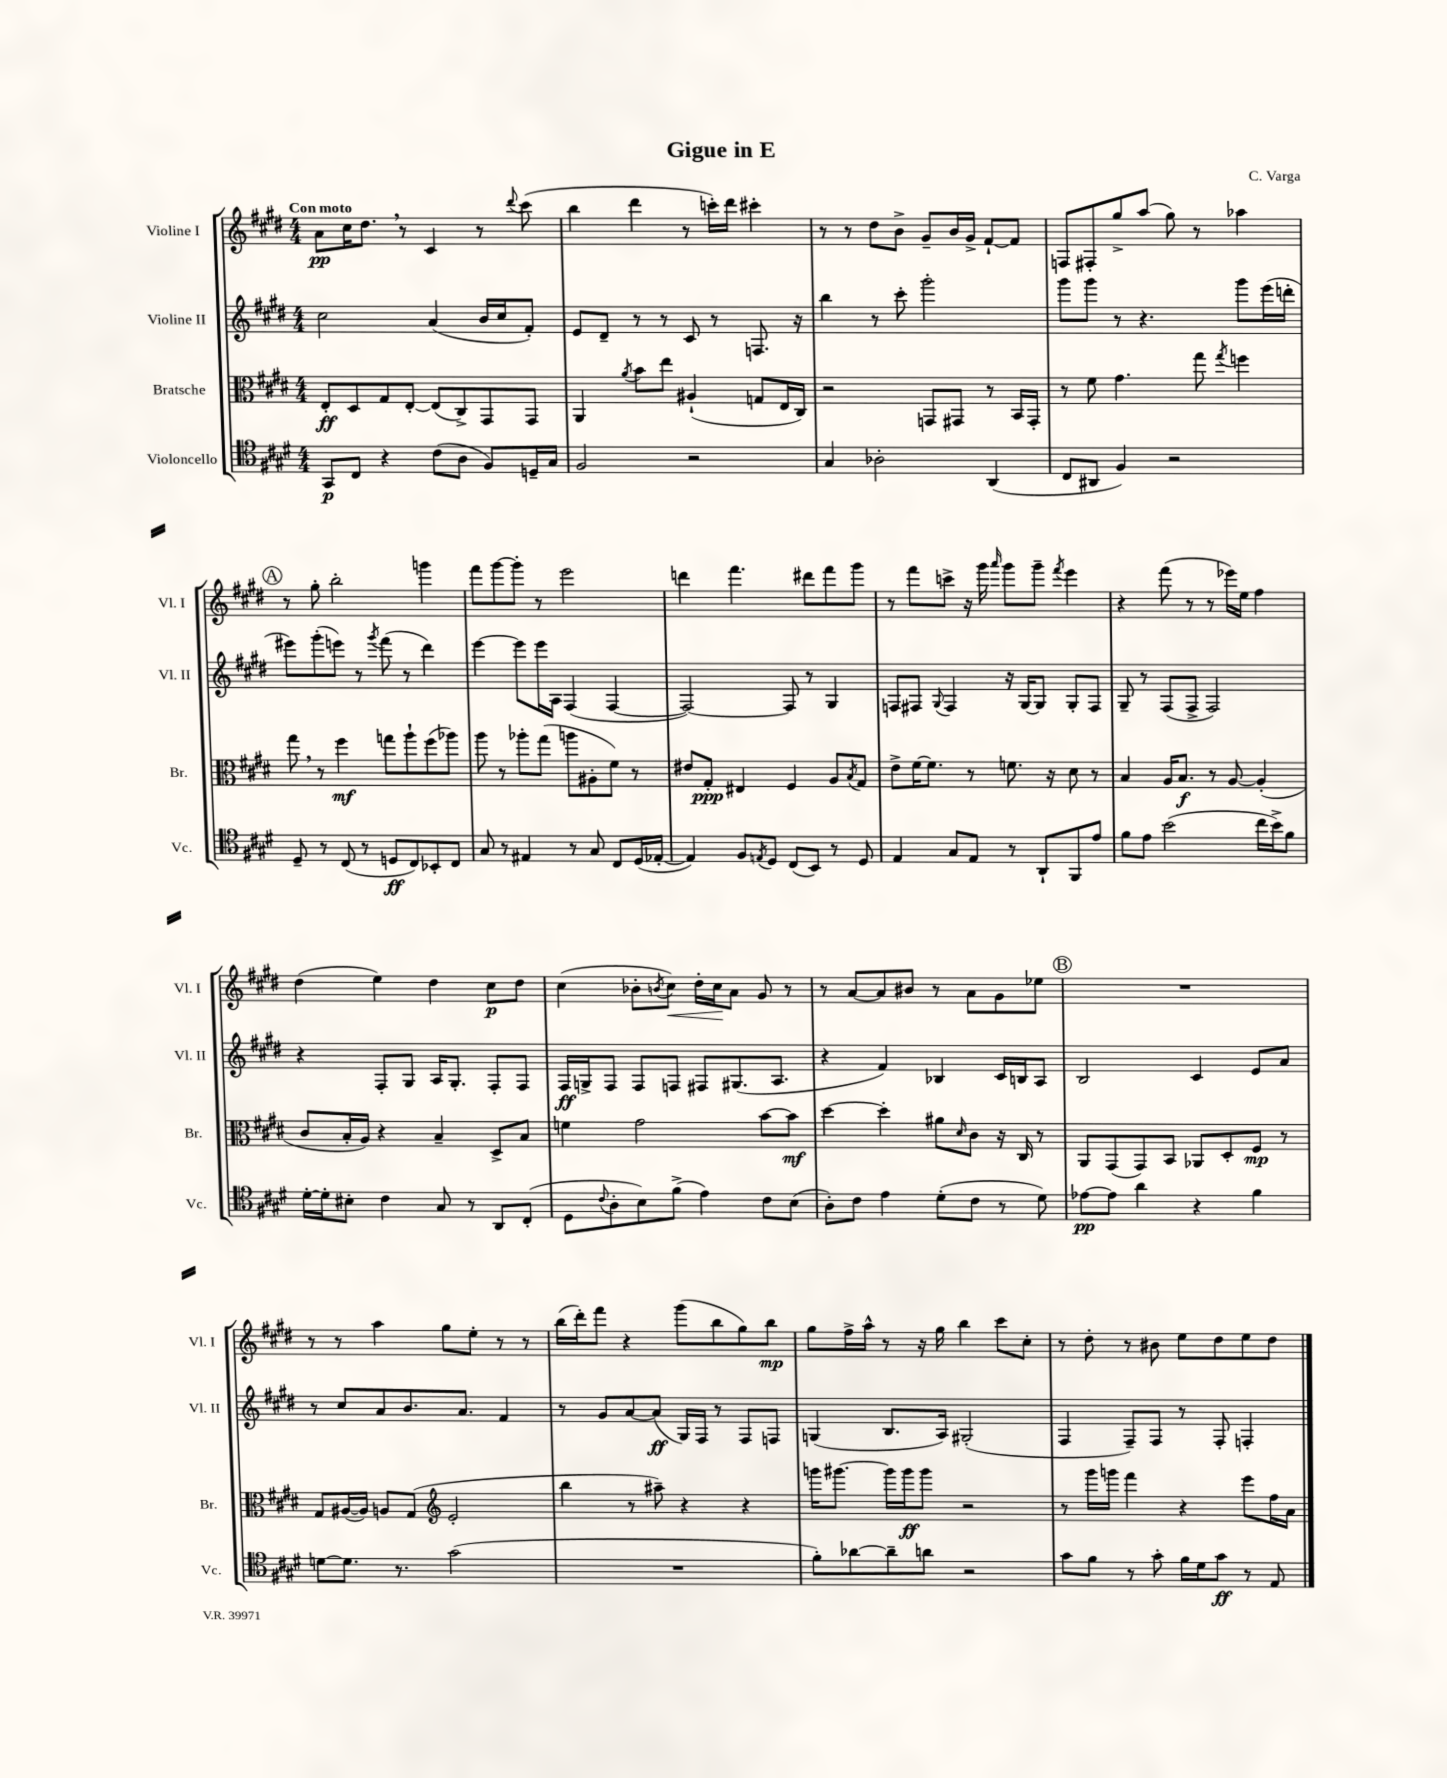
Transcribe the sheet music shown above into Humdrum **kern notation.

**kern	**kern	**kern	**kern
*staff4	*staff3	*staff2	*staff1
*clefC4	*clefC3	*clefG2	*clefG2
*k[f#c#g#d#]	*k[f#c#g#d#]	*k[f#c#g#d#]	*k[f#c#g#d#]
*M4/4	*M4/4	*M4/4	*M4/4
8GG#	8E'	2cc#	8a
8C#	8D#	.	16cc#
.	.	.	8.dd#
4r	8G#	.	.
.	[8E'	.	8r
(8c#	(8E]	(4a	4c#
8A	8C#^)	.	.
8F#)	8GG#	16b	8r
.	.	16cc#	.
.	.	.	8qqddd#
16D~	8GG#	8f#')	(8ccc#
16G#	.	.	.
=	=	=	=
2F#	4AA	8e	4bb
.	.	8d#~	.
.	8qa	.	.
.	8b	8r	4ddd#
.	8ee	8r	.
2r	(4A#`	8c#	8r
.	.	8r	16ccc')
.	.	.	16ddd#
.	8G	8.F	4ccc#'
.	16E	.	.
.	16C#)	16r	.
=	=	=	=
4G#	2r	4bb	8r
.	.	.	8r
2A-'	.	8r	8dd#
.	.	8ccc#'	8b^
.	8GG	2ggg#'	8g#~
.	8GG#	.	16b
.	.	.	16g#^
(4AA	8r	.	[8f#`
.	16BB	.	8f#]
.	16GG#'	.	.
=	=	=	=
8C#	8r	8ggg#	8F
8AA#	8f#	8ggg#	8F#'
4F#)	4.g#	8r	8gg#^
.	.	4.r	(8aa
2r	.	.	8gg#)
.	8gg#	.	8r
.	8qgg#	.	.
.	4ff	8ggg#	4aa-
.	.	(16eee	.
.	.	16ddd'	.
=	=	=	=
8D#~	8gg#	8eee#)	8r
8r	8r	(8ggg#'	8gg#'
(8C#	4ff#	8eee)	2bb'
8r	.	8r	.
.	.	8qggg#	.
8D	8gg	(8fff#	.
8C#)	8aa`	8r	.
8BB-'	(8ff#	4ddd#)	4ggg
8C#	8aa-)	.	.
=	=	=	=
8G#	8aa	[4eee	8fff#
8r	8r	.	[8ggg#
4E#	8aa-'	8eee]	8ggg#']
.	(8gg#	16eee	8r
.	.	16A	.
8r	8aa	(4F#	2eee
8G#	8A#'	.	.
8C#	8f#)	[4F#	.
(16D#	8r	.	.
[16E-'	.	.	.
=	=	=	=
4E-])	8e#	2F#_)	4ddd
.	8G#'	.	.
8F#	4E#	.	4.fff#
8qE	.	.	.
8D#	.	.	.
(8C#	4F#	8F#]	.
8BB)	.	8r	8ddd#
8r	8A	4G#	8fff#
.	8qB	.	.
8D#	8G#	.	8ggg#
=	=	=	=
4E	8e^	8F	8r
.	[16f#	8F#	8fff#
.	8.f#]	.	.
.	.	8qqG#	.
8G#	.	4F#	8ccc^
8E	8r	.	16r
.	.	.	16ggg#
.	.	.	16qqaaa
8r	8.f	16r	8ggg#
.	.	[16G#	.
8AA`	.	8G#]	8ggg#~
.	16r	.	.
.	.	.	8qfff#
8FF#	8d#	8G#'	4eee
8e	8r	8F#	.
=	=	=	=
8f#	4B	8G#~	4r
8e	.	8r	.
(2b	16A	(8F#	(8fff#
.	8.B	.	.
.	.	8F#^	8r
.	8r	2F#)	8r
.	[8A	.	16eee-)
.	.	.	16ee
16cc#	(4A']	.	4ff#
16b^)	.	.	.
8f#	.	.	.
=	=	=	=
[16d#'	8c#	4r	(4dd#
16d#']	.	.	.
8B#'	16B'	.	.
.	16A)	.	.
4c#	4r	8F#'	4ee)
.	.	8G#	.
8G#	4B~	16A	4dd#
.	.	8.G#'	.
8r	.	.	.
8AA	8D#^	8F#'	8cc#
(8C#'	8B	8F#	8dd#
=	=	=	=
8D#	4f	16F#	(4cc#
.	.	16G^	.
8qqc#	.	.	.
8A'	.	8F#	.
8B)	2g#	8F#	8b-'
.	.	.	8qb
(8f#^	.	8F	8cc#)
4e)	.	8F#	16dd#'
.	.	.	16cc#
.	.	(8.G#	8a
8c#	[8b	.	8g#
.	.	8.A	.
(8B	8b]	.	8r
=	=	=	=
8A')	[4dd#	4r	8r
8c#	.	.	[8a
4e	4dd#']	4f#)	8a]
.	.	.	8b#
(8d#'	8a#	4B-	8r
.	16qqd#	.	.
8c#	8c#	.	8a
8r	16r	16c#	8g#
.	16C#	16B	.
8d#)	8r	8A	8ee-
=	=	=	=
[8e-	8AA	2B	1r
8e-]	(8GG#	.	.
4a	8GG#)	.	.
.	8BB	.	.
4r	8AA-	4c#	.
.	8D#'	.	.
4f#	8F#	8e	.
.	8r	8a	.
=	=	=	=
[8d	8G#	8r	8r
8.d]	([16A#	8cc#	8r
.	16A#])	.	.
.	8A	8a	4aa
8.r	.	.	.
.	(8G#	8.b	.
*	*clefG2	*	*
(2g#	2e'	.	8gg#
.	.	8.a	.
.	.	.	8ee'
.	.	4f#	8r
.	.	.	8r
=	=	=	=
1r	4bb	8r	(16bb
.	.	.	16ddd#')
.	.	8g#	8fff#
.	8r	[8a	4r
.	8aa#~)	(8a]	.
.	4r	16G#)	(8ggg#
.	.	16F#	.
.	.	8r	8bb
.	4r	8F#	8gg#)
.	.	8F	8bb
=	=	=	=
8f#')	16ggg	(4G	8gg#
.	[8.ggg#	.	.
[8a-	.	.	16ff#^
.	.	.	16aa^^
8a-~]	16ggg#]	8.B	8r
.	16ggg#	.	.
8a	8ggg#	.	16r
.	.	16A)	16gg#
2r	2r	(2G#'	4bb
.	.	.	8ccc#
.	.	.	8cc#'
=	=	=	=
8g#	8r	4F#	8r
8f#	16ggg#	.	8dd#'
.	16ggg	.	.
8r	4fff#	8F#~)	8r
8g#'	.	8F#	8b#
16f#	4r	8r	8ee
16d#	.	.	.
8g#	.	8F#'	8dd#
8r	8eee	4F'	8ee
8E	16ff#	.	8dd#
.	16a	.	.
==	==	==	==
*-	*-	*-	*-
